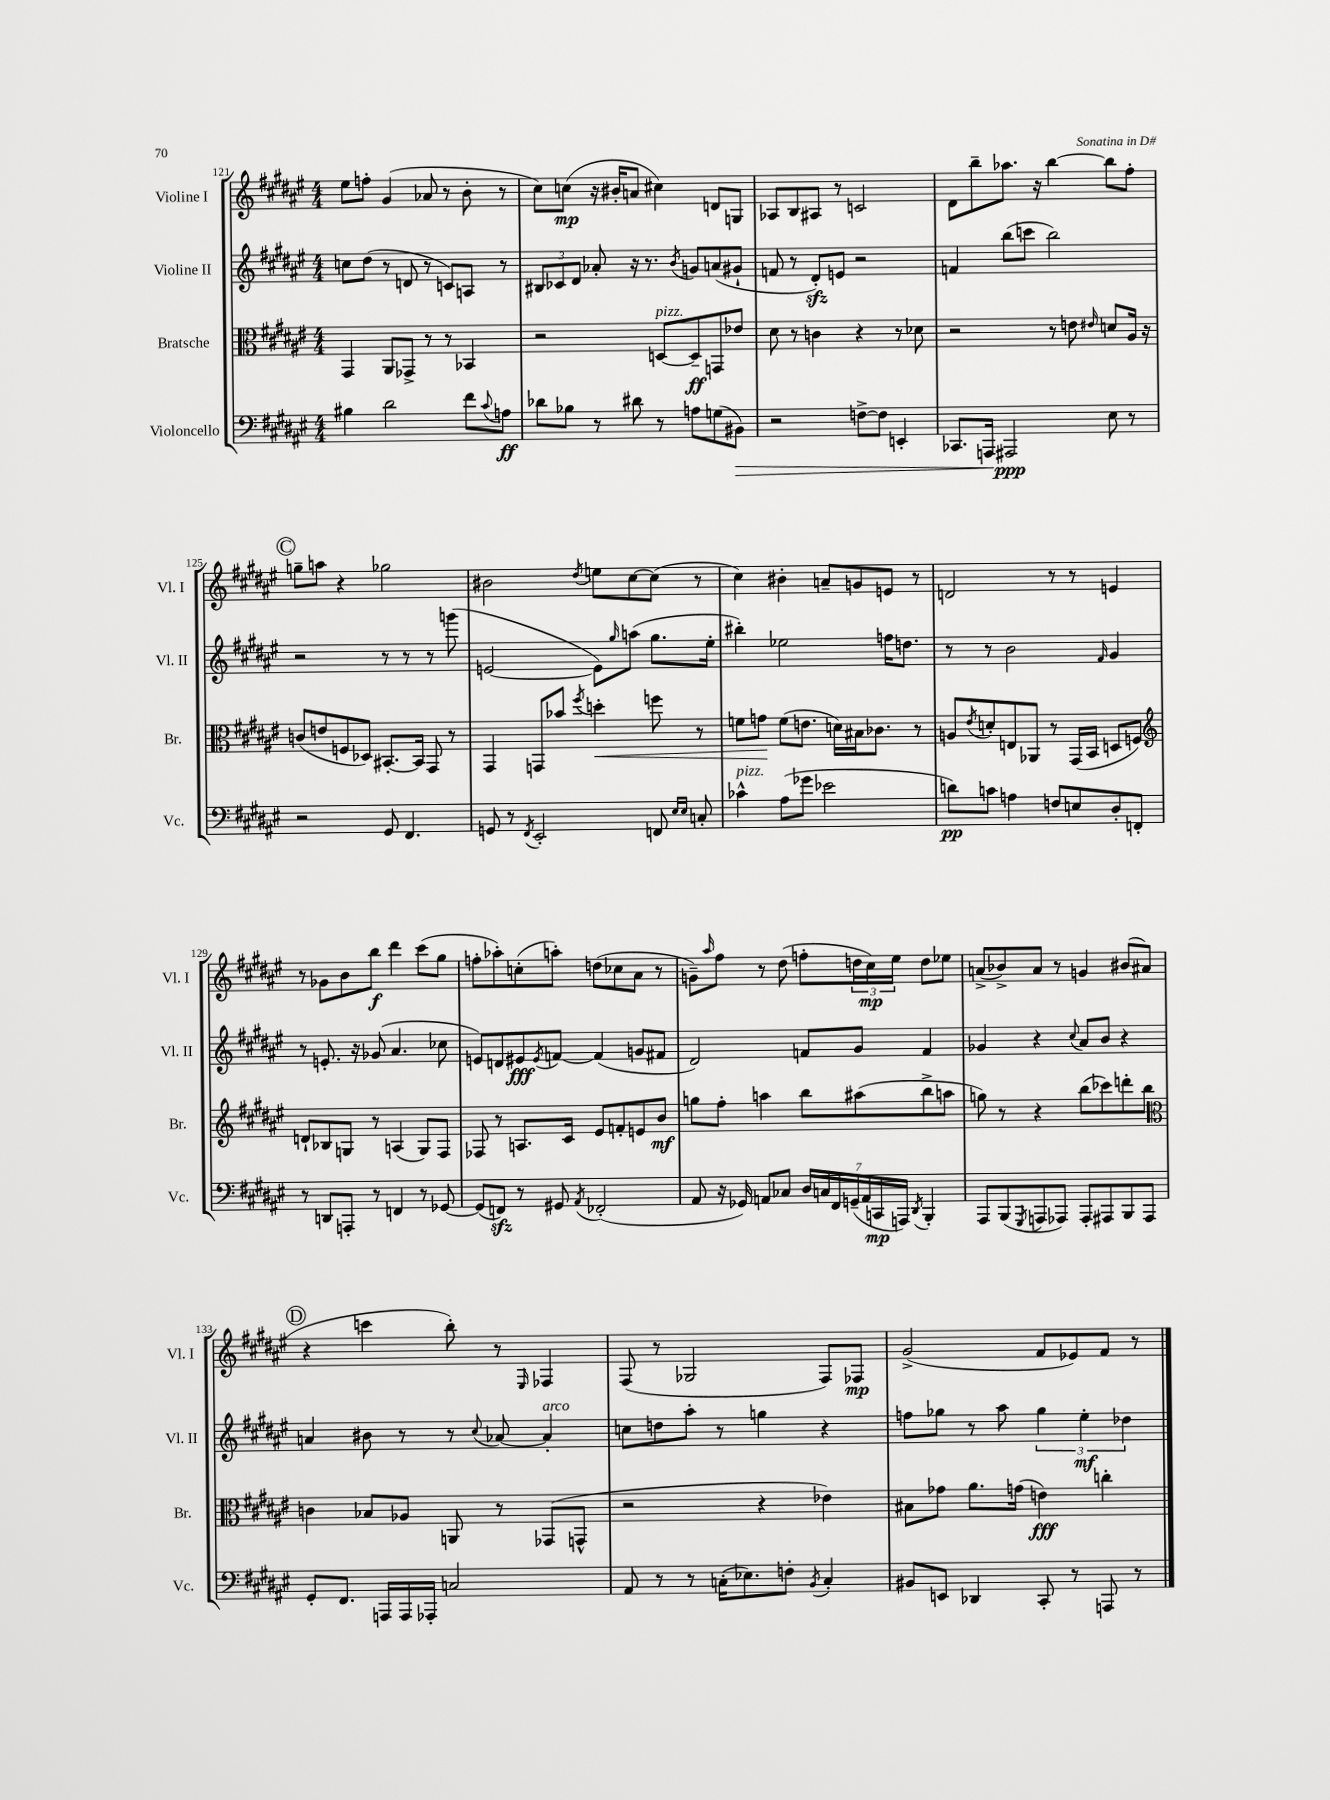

**kern	**dynam	**kern	**dynam	**kern	**dynam	**kern	**dynam
*part4	*part4	*part3	*part3	*part2	*part2	*part1	*part1
*staff4	*staff4	*staff3	*staff3	*staff2	*staff2	*staff1	*staff1
*I"Violoncello	*	*I"Bratsche	*	*I"Violine II	*	*I"Violine I	*
*I'Vc.	*	*I'Br.	*	*I'Vl. II	*	*I'Vl. I	*
*clefF4	*	*clefC3	*	*clefG2	*	*clefG2	*
*k[f#c#g#d#a#e#]	*	*k[f#c#g#d#a#e#]	*	*k[f#c#g#d#a#e#]	*	*k[f#c#g#d#a#e#]	*
*M4/4	*	*M4/4	*	*M4/4	*	*M4/4	*
=121	=121	=121	=121	=121	=121	=121	=121
4B#X\	.	4GG#/	.	8ccn\L	.	8ee#\L	.
.	.	.	.	(8dd#\J	.	8ffn'\J	.
2d#\	.	8AA#/L	.	8r	.	(4g#/	.
.	.	8GG-X^/J	.	8dn/	.	.	.
.	.	8r	.	8r	.	8a-X/	.
.	.	8r	.	8cn/L)	.	8r	.
8f#\L	.	4BB-X/	.	8An/J	.	8b'\	.
8qqc#/	.	.	.	.	.	.	.
8An\J	ff	.	.	8r	.	8r	.
=122	=122	=122	=122	=122	=122	=122	=122
8d-X\L	.	2r	.	12B#X/L	.	8cc#\L)	.
.	.	.	.	12c-X/	.	.	.
8B-X\J	.	.	.	.	.	(8ccn\J	mp
.	.	.	.	12d#/J	.	.	.
8r	.	.	.	8a-X'/	.	16r	.
.	.	.	.	.	.	16b#X'/KL	.
8d#X\	.	.	.	16r	.	8an/J	.
.	.	.	.	8.r	.	.	.
!	!	!LO:TX:a:i:t=pizz.	!	!	!	!	!
8r	.	[8Dn/L	.	.	.	4cc#X\)	.
.	.	.	.	8qb/	.	.	.
8An\L	.	8D~/]	ff	8gn/L	.	.	.
(8Gn\	.	8GGn/	.	(8an/	.	8dn/L	.
!	!LO:HP:b	!	!	!	!	!	!
8BB#X\J)	>	8e-X/J	.	8g#X`/J	.	8Gn/J	.
=123	=123	=123	=123	=123	=123	=123	=123
2r	.	8d#\	.	8fn/	.	8A-X/L	.
.	.	8r	.	8r	.	8B/	.
.	.	4cn\	.	8d#zz'/L)	.	8A#X/J	.
.	.	.	.	8en/J	.	8r	.
[8Fn^\L	.	4r	.	2r	.	2cn/	.
8F\J]	.	.	.	.	.	.	.
4EEn'/	.	8r	.	.	.	.	.
.	.	8d-X\	.	.	.	.	.
=124	=124	=124	=124	=124	=124	=124	=124
8.CC-X/L	.	2r	.	4fn/	.	8d#\L	.
.	.	.	.	.	.	8bb~\	.
16AAAn/Jk	.	.	.	.	.	.	.
2AAA#X/	] ppp	.	.	(8bb\L	.	8.aa-X\J	.
.	.	.	.	8cccn\J	.	.	.
.	.	.	.	.	.	16r	.
.	.	8r	.	2bb\)	.	[4bb\	.
.	.	8en\	.	.	.	.	.
.	.	16qqe#X/	.	.	.	.	.
8E#\	.	8dn/L	.	.	.	8bb\L]	.
8r	.	16A#/Jk	.	.	.	8ff#'\J	.
.	.	16r	.	.	.	.	.
!!LO:LB:g=z
!!LO:REH:place=s1:t=C
=125	=125	=125	=125	=125	=125	=125	=125
2r	.	(8cn/L	.	2r	.	8ggn~\L	.
.	.	8en/	.	.	.	8aan\J	.
.	.	8Fn/	.	.	.	4r	.
.	.	8D-X/J)	.	.	.	.	.
8GG#/	.	[8.BB#X'/L	.	8r	.	2gg-X\	.
4.FF#/	.	.	.	8r	.	.	.
.	.	16BB#/Jk]	.	.	.	.	.
.	.	8GG#/	.	8r	.	.	.
.	.	8r	.	(8gggn\	.	.	.
=126	=126	=126	=126	=126	=126	=126	=126
8GGn/	.	4GG#/	.	[2en/	.	2b#X\	.
8r	.	.	.	.	.	.	.
8qFF#/	.	.	.	.	.	.	.
2EE#'/	.	8GGn/L	.	.	.	.	.
.	.	8b-X/J	.	.	.	.	.
.	.	8qff#/	.	.	.	8qdd#/	.
!	!	!	!LO:HP:b	!	!	!	!
.	.	4ddn'\	<	8e\L])	.	8een\L	.
.	.	.	.	16qqgg#/	.	.	.
.	.	.	.	(8aan\J	.	[8cc#\	.
8FFn/	.	8ffn\	.	8.gg#\L	.	(8cc#\J]	.
16qqE#/LL	.	.	.	.	.	.	.
16qqE#/JJ	.	.	.	.	.	.	.
8Cn'/	.	8r	.	.	.	8r	.
.	.	.	.	16ee#'\Jk	.	.	.
=127	=127	=127	=127	=127	=127	=127	=127
!LO:TX:a:i:t=pizz.	!	!	!	!	!	!	!
4c-X^^\	.	8fn\L	.	4bb#X'\)	.	4cc#\)	.
.	.	8gn\J	.	.	.	.	.
(8A#\L	.	(8f\L	[	2ee-X\	.	4b#X'\	.
8g-X\J	.	8.en\J	.	.	.	.	.
2e-X\	.	.	.	.	.	8an~/L	.
.	.	16dn\LL)	.	.	.	.	.
.	.	16B#X\J	.	.	.	8gn/	.
.	.	8.c-X\J	.	.	.	.	.
.	.	.	.	16ffn\KL	.	8en/J	.
.	.	.	.	8.ddn\J	.	.	.
.	.	8r	.	.	.	8r	.
=128	=128	=128	=128	=128	=128	=128	=128
8dn\L)	pp	8An/L	.	8r	.	2dn/	.
.	.	8qe#/	.	.	.	.	.
8cn\J	.	8dn'/	.	8r	.	.	.
4An\	.	8En/	.	2b\	.	.	.
.	.	8AA-X/J	.	.	.	.	.
8Fn/L	.	8r	.	.	.	8r	.
8En/	.	(16GG#/LL	.	.	.	8r	.
.	.	16BB/JJ	.	.	.	.	.
.	.	.	.	16qqf#/	.	.	.
8D#'/	.	8Dn/L	.	4g#/	.	4en/	.
8FFn'/J	.	8Fn/J)	.	.	.	.	.
!!LO:LB:g=z
=129	=129	=129	=129	=129	=129	=129	=129
*	*	*clefG2	*	*	*	*	*
8r	.	8dn`/L	.	8r	.	8r	.
8DDn/L	.	8B-X/	.	8.en'/	.	8g-X\L	.
8AAAn'/J	.	8Gn/J	.	.	.	8b\	.
.	.	.	.	16r	.	.	.
8r	.	8r	.	(8g-X/	.	8bb\J	f
4FFn/	.	(4An/	.	4.a#/	.	4ddd#\	.
8r	.	8G/L)	.	.	.	(8ccc#\L	.
[8GG-X/	.	8F#/J	.	8cc-X\	.	8gg#\J	.
=130	=130	=130	=130	=130	=130	=130	=130
(8GG-/L]	.	8F-X/	.	8en/L)	.	8ffn'\L	.
8FFnzz/J)	.	8r	.	8dn/	.	8aa-X'\)	.
8r	.	8.An/L	.	8e#X/	fff	(8ccn'\	.
.	.	.	.	8qe#/	.	.	.
8GG#X/	.	.	.	[8fn/J	.	8aan'\J)	.
.	.	16c#/Jk	.	.	.	.	.
8qAA#/	.	.	.	.	.	.	.
(2FF-X'/	.	8e#/L	.	(4f/]	.	(8ddn\L	.
.	.	8fn'/	.	.	.	8cc-X\	.
.	.	8en/	.	8gn/L	.	8a#\J	.
.	.	8b/J	mf	8f#X/J	.	8r	.
=131	=131	=131	=131	=131	=131	=131	=131
8AA#/	.	8ggn\L	.	2d#/)	.	8gn~\L)	.
.	.	.	.	.	.	16qqaa#/	.
16r	.	8ff#'\J	.	.	.	8ff#\J	.
16GG-X/)	.	.	.	.	.	.	.
8AAn/L	.	4aan\	.	.	.	8r	.
8C-X/J	.	.	.	.	.	(8dd#\	.
28D#/LL	.	8bb\L	.	8fn/L	.	8ffn'\L	.
28Cn/	.	.	.	.	.	.	.
28FF#/	.	.	.	.	.	.	.
(28GGn~/	.	.	.	.	.	.	.
.	.	(8aa#X\	.	8g#/J	.	24ddn\L	.
28AA/	.	.	.	.	.	.	.
.	.	.	.	.	.	24cc#\)	mp
28CCn/	mp	.	.	.	.	.	.
.	.	.	.	.	.	24ee#\JJ	.
28AAAn/JJ)	.	.	.	.	.	.	.
8qDD#/	.	.	.	.	.	.	.
4BBB'/	.	8bb^\	.	4f/	.	8dd\L	.
.	.	8aan\J	.	.	.	8ee-X\J	.
=132	=132	=132	=132	=132	=132	=132	=132
8AAA#/L	.	8ggn\)	.	4g-X/	.	(8an^/L	.
(8BBB/	.	8r	.	.	.	8b-X^/)	.
8qGGG#/	.	.	.	.	.	.	.
8AAAn/	.	4r	.	4r	.	8a/J	.
8AAA-X/J)	.	.	.	.	.	8r	.
.	.	.	.	8qqcc#/	.	.	.
8AAA-'/L	.	(8bb\L	.	8a#/L	.	4gn/	.
8AAA#X/	.	8ccc-X\)	.	8b/J	.	.	.
8BBB/	.	8dddn'\	.	4r	.	(8b#X/L	.
8AAA#/J	.	8bb\J	.	.	.	8a#X/J	.
!!LO:LB:g=z
!!LO:REH:place=s1:t=D
=133	=133	=133	=133	=133	=133	=133	=133
*	*	*clefC3	*	*	*	*	*
8GG#'/L	.	4cn\	.	4an/	.	4r	.
8.FF#/J	.	.	.	.	.	.	.
.	.	8B-X/L	.	8b#X\	.	4cccn\	.
16AAAn/LL	.	.	.	.	.	.	.
16AAA/	.	8A-X/J	.	8r	.	.	.
16AAA-X'/JJ	.	.	.	.	.	.	.
2Cn/	.	8AAn/	.	8r	.	8bb'\)	.
.	.	.	.	8qqcc#/	.	.	.
.	.	8r	.	[8a-X/	.	8r	.
.	.	.	.	.	.	16qqE#/	.
!	!	!	!	!LO:TX:a:i:t=arco	!	!	!
.	.	(8GG-X/L	.	4a-'/]	.	4F-X/	.
.	.	8GGn^^/J	.	.	.	.	.
=134	=134	=134	=134	=134	=134	=134	=134
8AA#/	.	2r	.	8ccn\L	.	(8F#/	.
8r	.	.	.	8ddn\	.	8r	.
8r	.	.	.	8aa#'\J	.	2G-X/	.
(16Cn'\KL	.	.	.	8r	.	.	.
8.E-X\)	.	.	.	.	.	.	.
.	.	4r	.	4ggn\	.	.	.
8Fn'\J	.	.	.	.	.	.	.
8qBB/	.	.	.	.	.	.	.
4C'/	.	4e-X\)	.	4r	.	8F#/L)	.
.	.	.	.	.	.	8F-X/J	mp
=135	=135	=135	=135	=135	=135	=135	=135
8BB#X/L	.	8B#X\L	.	8ffn\L	.	(2g#^/	.
8EEn/J	.	8g-X\J	.	8gg-X\J	.	.	.
4DD-X/	.	8.a#\L	.	8r	.	.	.
.	.	.	.	8aa#\	.	.	.
.	.	(16gn\Jk	.	.	.	.	.
8CC#'/	.	4en\)	fff	6gg-\	.	8f#/L	.
8r	.	.	.	.	.	8e-X/)	.
.	.	.	.	6ee#'\	mf	.	.
8AAAn/	.	4ccn'\	.	.	.	8f#/J	.
.	.	.	.	6dd-X\	.	.	.
8r	.	.	.	.	.	8r	.
==	==	==	==	==	==	==	==
*-	*-	*-	*-	*-	*-	*-	*-
